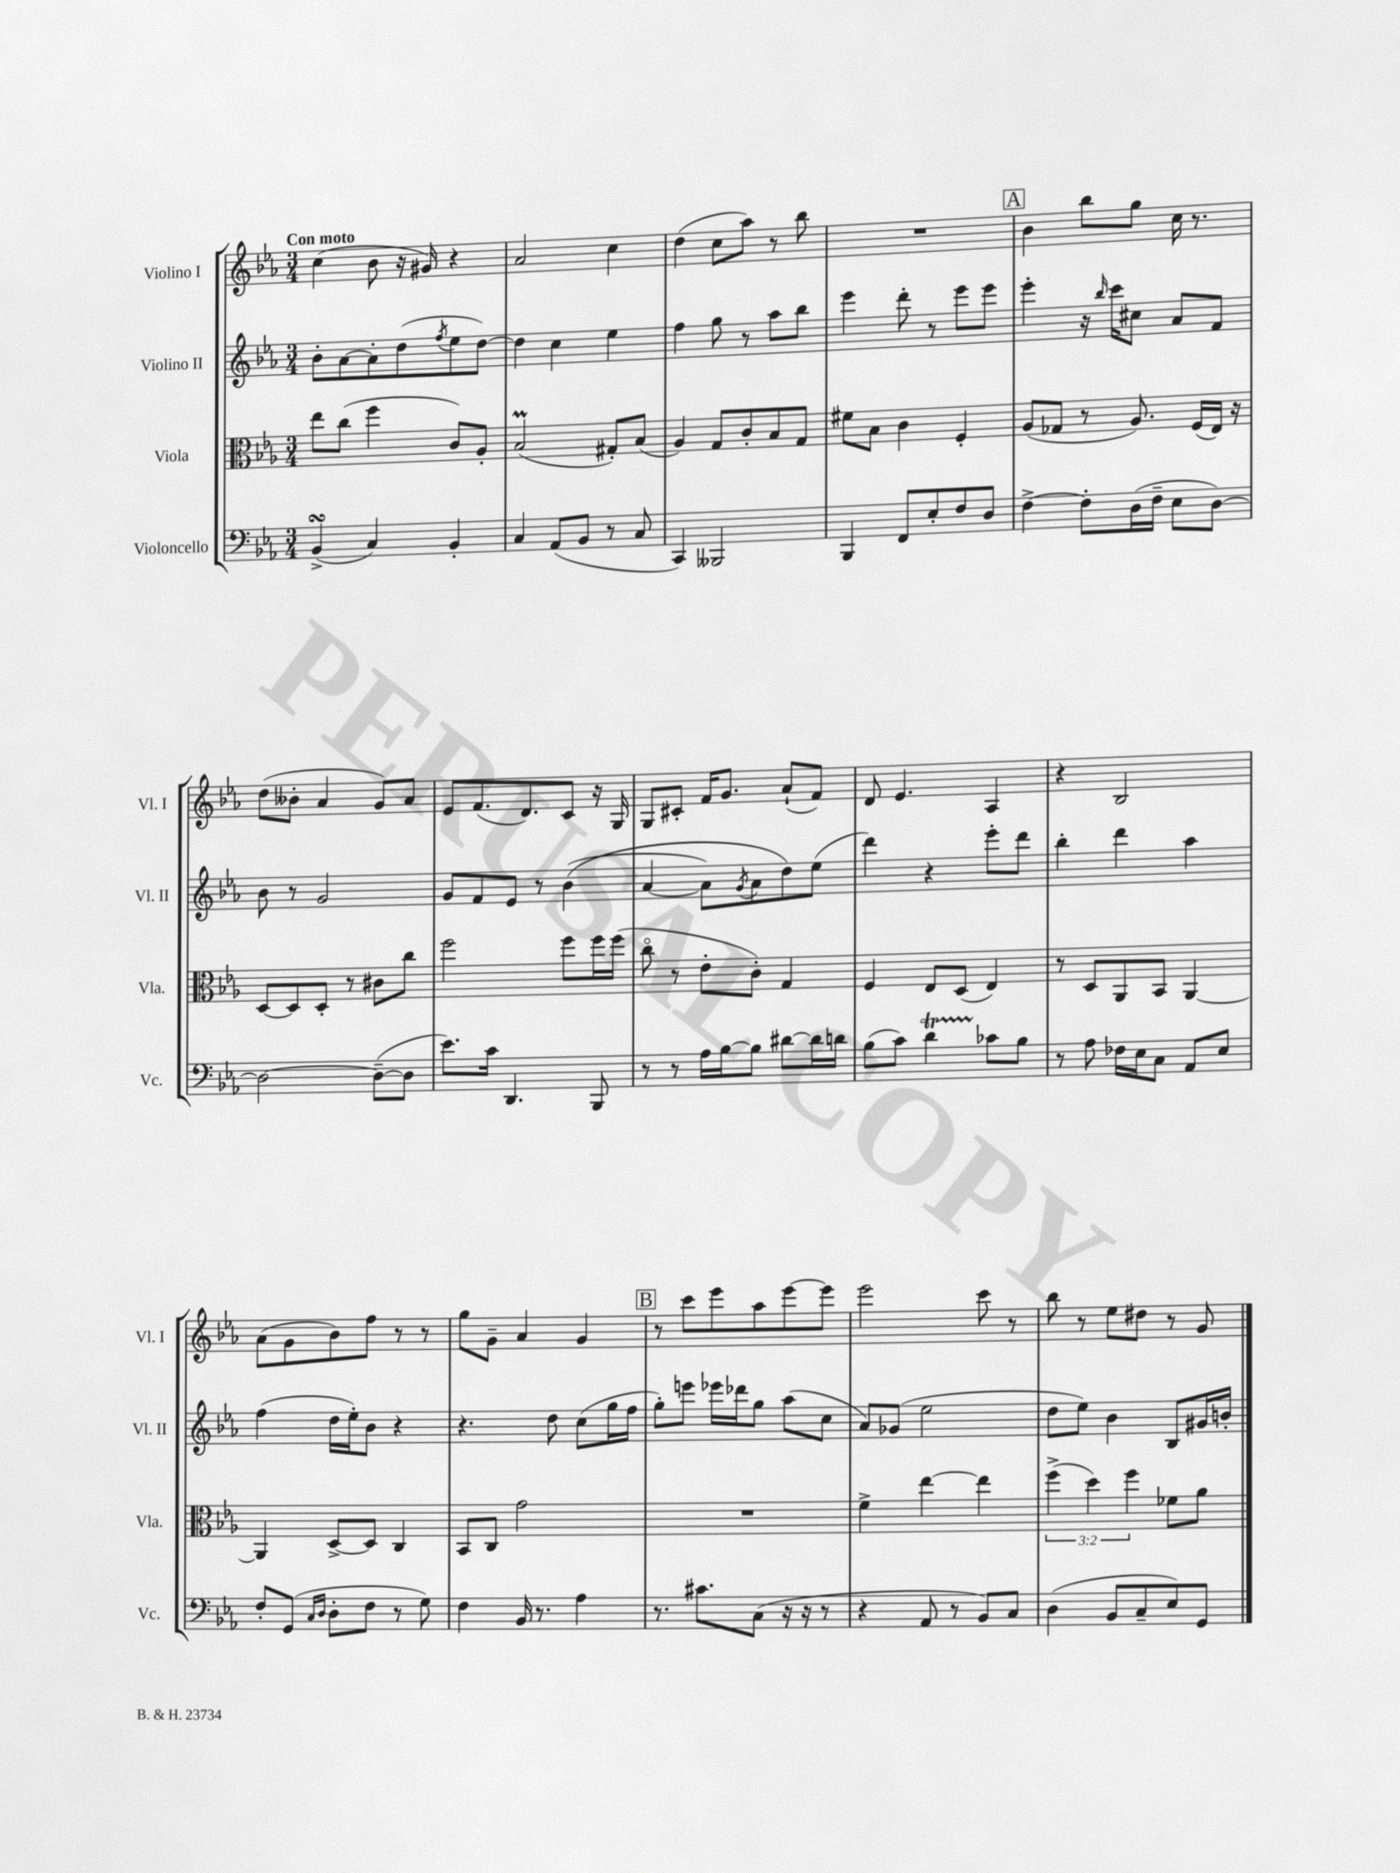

**kern	**kern	**kern	**kern
*staff4	*staff3	*staff2	*staff1
*clefF4	*clefC3	*clefG2	*clefG2
*k[b-e-a-]	*k[b-e-a-]	*k[b-e-a-]	*k[b-e-a-]
*M3/4	*M3/4	*M3/4	*M3/4
(4BB-^	8ee-	8b-'	(4cc
.	(8cc	[8a-	.
4C)	4ff	8a-']	8b-
.	.	(8dd	16r
.	.	.	16g#)
.	.	8qff	.
4BB-'	8c)	8ee-	4r
.	8A-'	[8dd)	.
=	=	=	=
4C	(2B-	4dd]	2a-
(8AA-	.	4cc	.
8BB-	.	.	.
8r	8G#')	4ee-	4cc
8C	(8B-	.	.
=	=	=	=
4CC)	4A-)	4ff	(4dd
2BBB--	8G	8gg	8cc
.	8c'	8r	8aa-)
.	8B-	8aa-	8r
.	8G	8bb-	8bb-
=	=	=	=
4BBB-	8f#	4eee-	2.r
.	8B-	.	.
8FF	4c	8ddd'	.
8E-'	.	8r	.
8F	4F'	8eee-	.
8D	.	8eee-	.
=	=	=	=
[4F^	(8A-	4eee-'	4b-
.	8G-	.	.
8F']	8r	16r	8bb-
.	.	16qqbb-	.
.	.	16ccc	.
(16D	8.A-)	8cc#	8gg
16F~	.	.	.
8E-	.	8a-	16cc
.	(16F	.	8.r
[8D)	16E-)	8f	.
.	16r	.	.
=	=	=	=
2D_	[8D	8b-	(8dd
.	8D]	8r	8b--'
.	8D'	2g	4a-
.	8r	.	.
(8D~_	8c#	.	8g)
8D]	8cc	.	8a-
=	=	=	=
8.e-)	2ff	8g	8e-
.	.	8f	(8.f
16c	.	.	.
4.DD	.	8e-	.
.	.	.	8.d)
.	.	8r	.
.	8ff	&((4b-	8c
8BBB-	16ff	.	16r
.	(16ff	.	16G
=	=	=	=
8r	8cco	[4a-	8G
8r	8r	.	8c#'
16A-	8e-'	8a-])	16f
[16B-	.	.	8.g
.	.	8qg	.
8B-]	8c')	8a-	.
[8d#	4G	8dd&)	(8a-`
16d#]	.	(8ee-	8f)
16d	.	.	.
=	=	=	=
(8B-	4F	4ddd)	8d
8c)	.	.	4.e-
4d	8E-	4r	.
.	(8D	.	.
8c-	4E-)	8eee-'	4A-
8B-	.	8ddd	.
=	=	=	=
8r	8r	4bb-'	4r
8A-	8D	.	.
16F-	8AA-	4ddd	2B-
16E-	.	.	.
8C	8BB-	.	.
8AA-	[4AA-	4aa-	.
8E-	.	.	.
=	=	=	=
8F'	4AA-]	(4ff	(8a-
(8GG	.	.	8g
16qqC	.	.	.
16qqD	.	.	.
8D'	[8D^	16dd	8b-)
.	.	16ee-')	.
8F	8D]	8b-	8ff
8r	4C	4r	8r
8G)	.	.	8r
=	=	=	=
4F	8BB-	4.r	8gg
.	8C	.	8g~
16BB-	2g	.	4a-
8.r	.	.	.
.	.	8dd	.
4A-	.	(8cc	4g
.	.	16gg	.
.	.	16ff	.
=	=	=	=
8.r	2.r	8gg')	8r
.	.	8eee	8ccc
8.c#	.	.	.
.	.	16eee-	8eee-
.	.	16ddd-	.
(8C	.	8gg	8aa-
16r	.	(8aa-	[8eee-
16r	.	.	.
8r	.	8cc	8eee-]
=	=	=	=
4r	4f^	8a-)	2eee-
.	.	(8g-	.
8AA-	[4ee-	2ee-	.
8r	.	.	.
8BB-)	4ee-]	.	8ccc
8C	.	.	8r
=	=	=	=
(4D	(6ff^	8dd	8bb-
.	.	8ee-)	8r
.	6dd)	.	.
8BB-	.	4b-	8ee-
.	6ff	.	.
8C~	.	.	8dd#
8E-)	8f-	8B-	8r
8GG	8a-	16g#	8g
.	.	16b'	.
==	==	==	==
*-	*-	*-	*-
